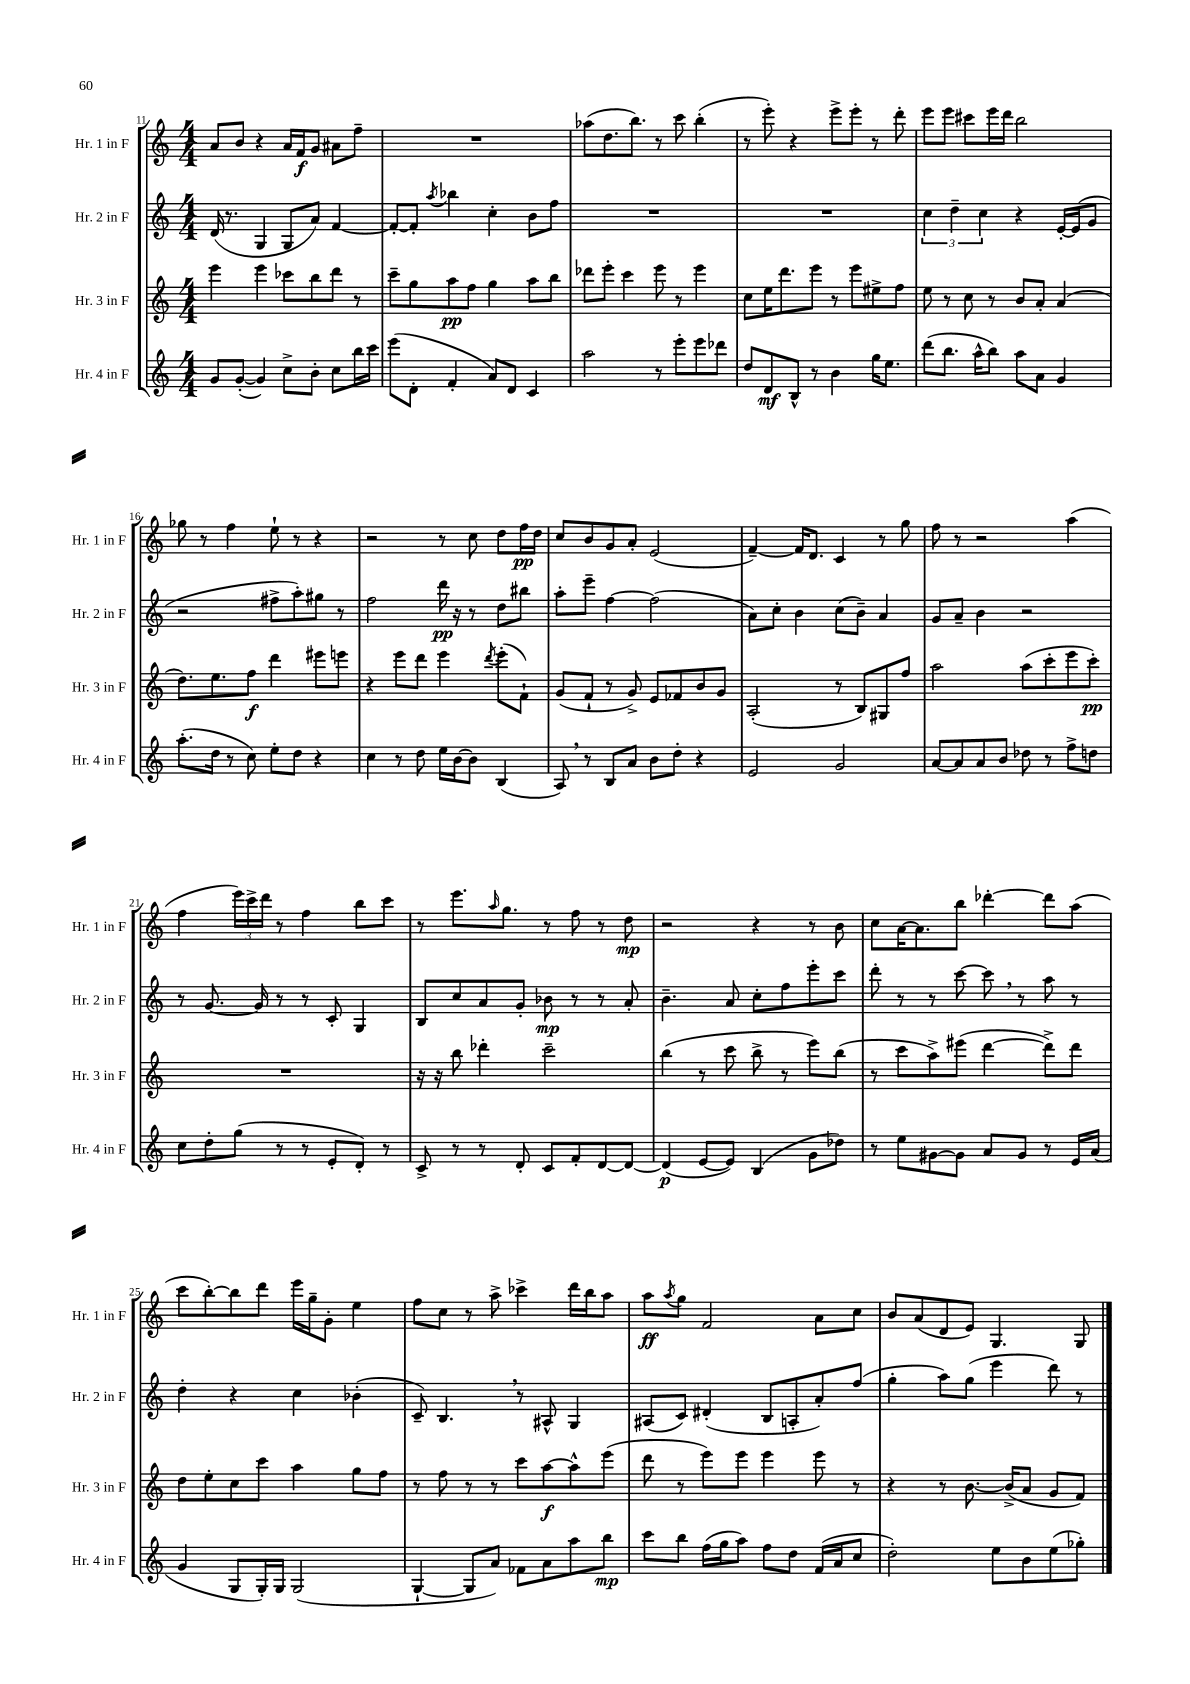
<<
\new StaffGroup <<
\new Staff = "s0" \with { instrumentName = "Hr. 1 in F" shortInstrumentName = "Hr. 1 in F" } {
    \clef treble \key c \major \numericTimeSignature \time 4/4
    a'8 b'8 r4 a'16 f'16\f g'8 ais'8 f''8-- |
    R1 |
    aes''8( d''8. b''8.) r8 c'''8 b''4-.( |
    r8 e'''8-.) r4 e'''8-> e'''8-. r8 d'''8-. |
    e'''8 e'''8 cis'''8 e'''16 d'''16 b''2 |
    ges''8 r8 f''4 e''8-! r8 r4 |
    r2 r8 c''8 d''8 f''16\pp d''16 |
    c''8 b'8 g'8 a'8-. e'2( |
    f'4~--) f'16 d'8. c'4 r8 g''8 |
    f''8 r8 r2 a''4( |
    f''4 \tuplet 3/2 { e'''16) c'''16-> d'''16 } r8 f''4 b''8 c'''8 |
    r8 e'''8. \grace { a''16 } g''8. r8 f''8 r8 d''8\mp |
    r2 r4 r8 b'8 |
    c''8 a'16~ a'8. b''8 des'''4~-. des'''8 a''8( |
    c'''8 b''8~-.) b''8 d'''8 e'''16 g''16-- g'8-. e''4 |
    f''8 c''8 r8 a''8-> ces'''4-> d'''16 b''16 a''8 |
    a''8\ff \acciaccatura { a''8 } g''8 f'2 a'8 c''8 |
    b'8 a'8( d'8 e'8) g4. g8 \bar "|." |
}
\new Staff = "s1" \with { instrumentName = "Hr. 2 in F" shortInstrumentName = "Hr. 2 in F" } {
    \clef treble \key c \major \numericTimeSignature \time 4/4
    d'16( r8. g4 g8 a'8) f'4~ |
    f'8~-. f'8-. \acciaccatura { a''8 } bes''4 c''4-. b'8 f''8 |
    R1 |
    R1 |
    \tuplet 3/2 { c''4 d''4-- c''4 } r4 e'16~-. e'16( g'8 |
    r2 fis''8-> a''8-.) gis''8 r8 |
    f''2 d'''16\pp r16 r8 d''8 bis''8 |
    a''8-. e'''8-- f''4~ f''2( |
    a'8) c''8-. b'4 c''8( b'8--) a'4 |
    g'8 a'8-- b'4 r2 |
    r8 g'8.~ g'16 r8 r8 c'8-. g4 |
    b8 c''8 a'8 g'8-. bes'8\mp r8 r8 a'8-. |
    b'4.-- a'8 c''8-. f''8 e'''8-. c'''8 |
    d'''8-. r8 r8 c'''8~ c'''8 \breathe r8 a''8 r8 |
    d''4-. r4 c''4 bes'4-.( |
    c'8--) b4. \breathe r8 ais8-^ g4 |
    ais8( c'8) dis'4-.( b8 a8-. a'8-.) f''8( |
    g''4-. a''8) g''8( e'''4 d'''8) r8 \bar "|." |
}
\new Staff = "s2" \with { instrumentName = "Hr. 3 in F" shortInstrumentName = "Hr. 3 in F" } {
    \clef treble \key c \major \numericTimeSignature \time 4/4
    e'''4 e'''4 ces'''8 b''8 d'''8 r8 |
    c'''8-- g''8 a''8\pp f''8 g''4 a''8 b''8 |
    des'''8 e'''8-. c'''4 e'''8 r8 e'''4 |
    c''8 e''16 d'''8. e'''8 r8 e'''8 eis''8-> f''8 |
    e''8 r8 c''8 r8 b'8 a'8-. a'4( |
    d''8.) e''8. f''8\f d'''4 eis'''8 e'''8 |
    r4 e'''8 d'''8 e'''4 \acciaccatura { d'''8 } e'''8-.( f'8-!) |
    g'8( f'8-! r8 g'8->) e'8 fes'8 b'8 g'8 |
    a2-.( r8 b8) gis8 f''8 |
    a''2 a''8( c'''8-. e'''8 c'''8-.\pp) |
    R1 |
    r16 r16 b''8 des'''4-. c'''2-- |
    b''4( r8 c'''8 b''8-> r8 e'''8) b''8( |
    r8 c'''8 a''8->) eis'''8( d'''4~ d'''8->) d'''8 |
    d''8 e''8-. c''8 c'''8 a''4 g''8 f''8 |
    r8 f''8 r8 r8 c'''8 a''8~\f a''8-^ e'''8( |
    d'''8 r8 e'''8) e'''8 e'''4 e'''8 r8 |
    r4 r8 b'8.~ b'16->( a'8 g'8 f'8) \bar "|." |
}
\new Staff = "s3" \with { instrumentName = "Hr. 4 in F" shortInstrumentName = "Hr. 4 in F" } {
    \clef treble \key c \major \numericTimeSignature \time 4/4
    g'8 g'8~-.( g'4) c''8-> b'8-. c''8 b''16 c'''16 |
    e'''8( d'8-. f'4-. a'8) d'8 c'4 |
    a''2 r8 e'''8-. e'''8 des'''8 |
    d''8 d'8\mf b8-^ r8 b'4 g''16 e''8. |
    d'''8( b''8. a''16-^ b''8) a''8 a'8 g'4 |
    a''8.-.( d''16 r8 c''8) e''8-. d''8 r4 |
    c''4 r8 d''8 e''16 b'16~ b'8 b4( |
    a8) \breathe r8 b8 a'8 b'8 d''8-. r4 |
    e'2 g'2 |
    a'8~ a'8 a'8 b'8 des''8 r8 f''8-> d''8 |
    c''8 d''8-. g''8( r8 r8 e'8-. d'8-.) r8 |
    c'8-> r8 r8 d'8-. c'8 f'8-. d'8~ d'8~ |
    d'4\p( e'8~ e'8) b4( g'8 des''8) |
    r8 e''8 gis'8~ gis'8 a'8 gis'8 r8 e'16 a'16( |
    g'4 g8 g16-.) g16 g2( |
    g4~-! g8 a'8) fes'8 a'8 a''8 b''8\mp |
    c'''8 b''8 f''16( g''16 a''8) f''8 d''8 f'16( a'16 c''8 |
    d''2-.) e''8 b'8 e''8( ges''8-.) \bar "|." |
}
>>
>>
\layout { \context { \Score currentBarNumber = #11 } }
